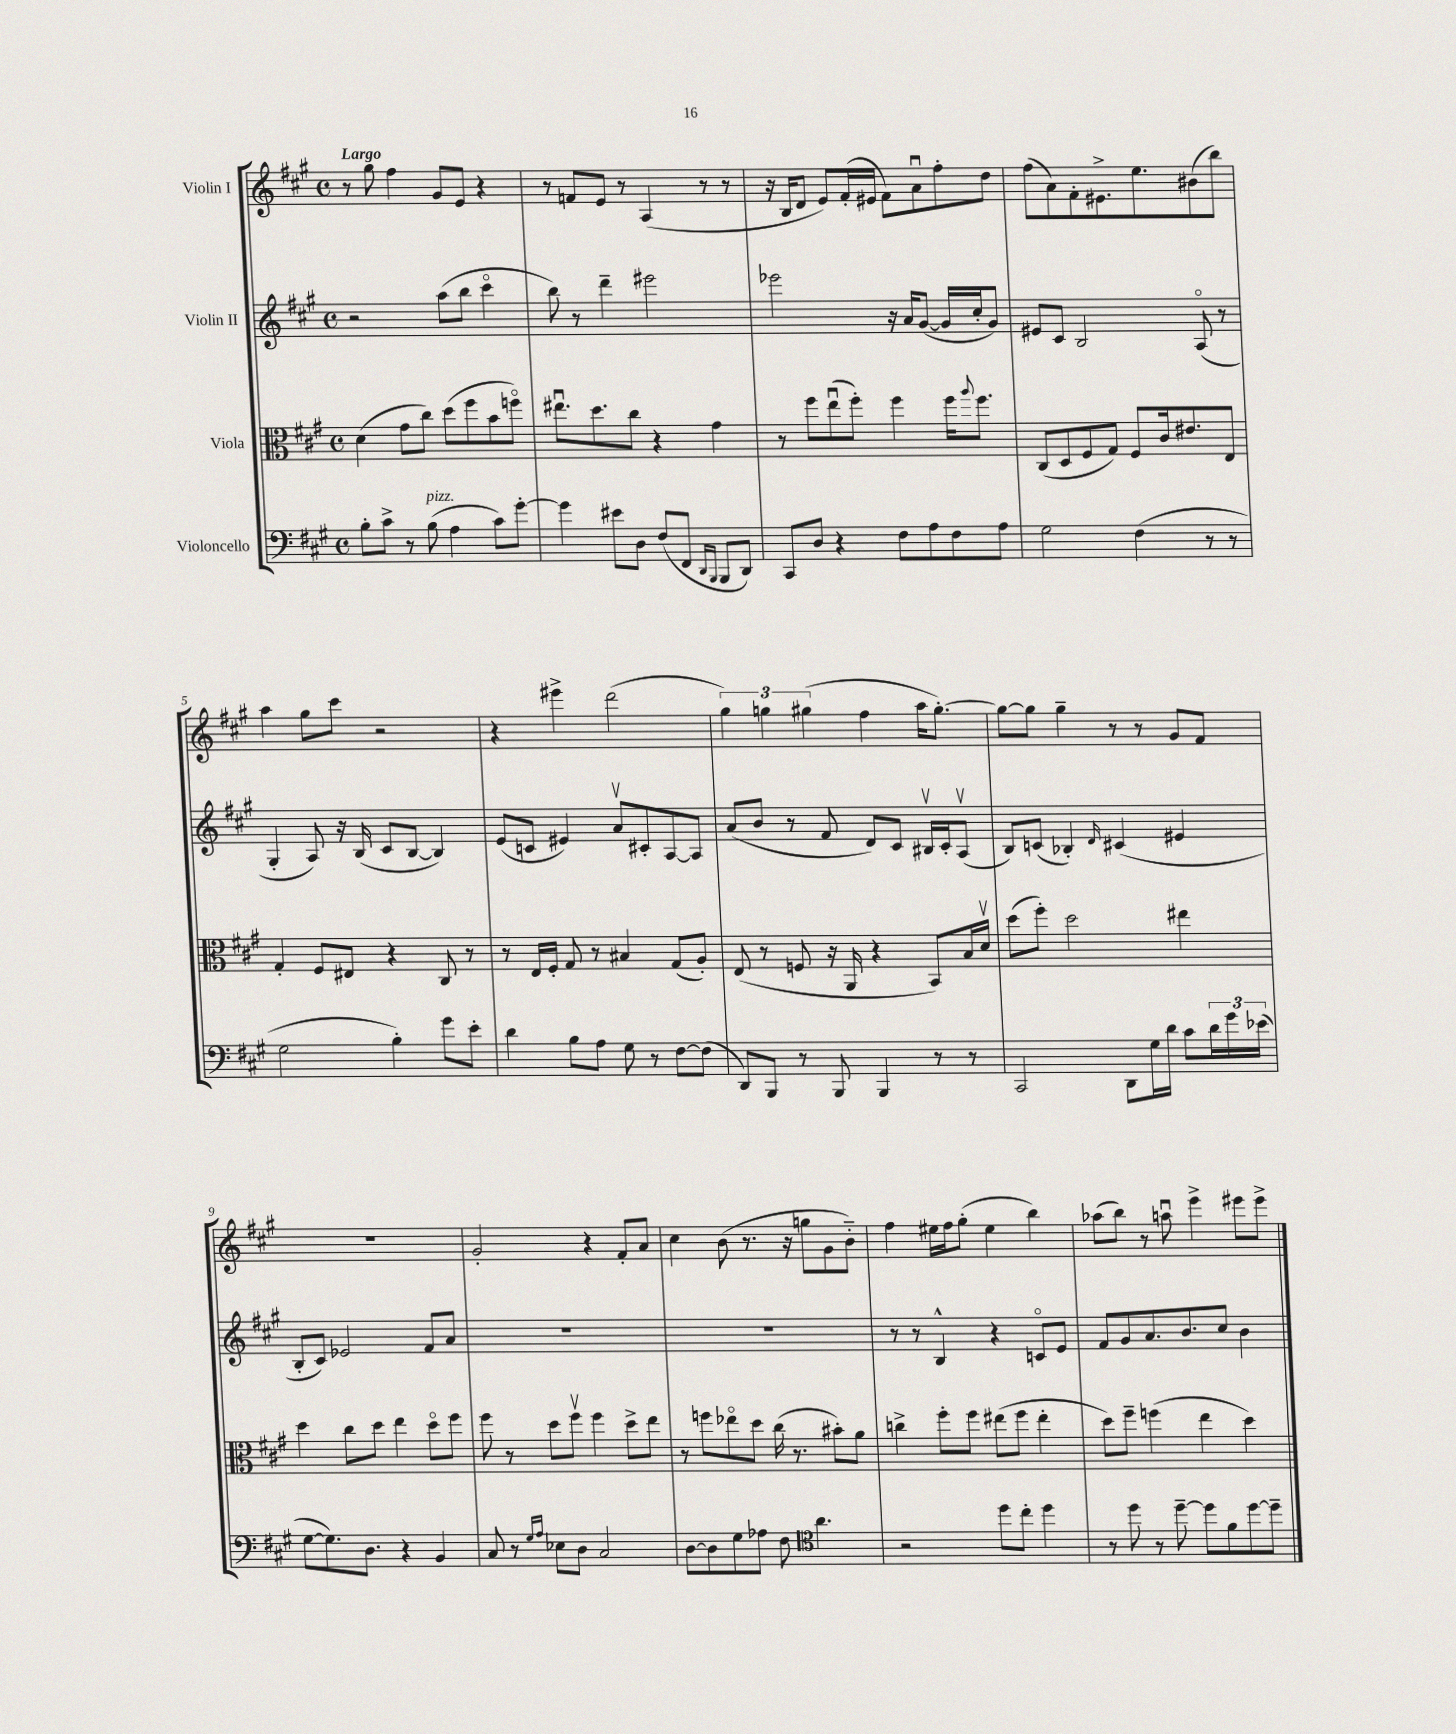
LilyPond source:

<<
\new StaffGroup <<
\new Staff = "s0" \with { instrumentName = "Violin I" } {
    \clef treble \key a \major \defaultTimeSignature \time 4/4 \tempo "Largo"
    r8 gis''8 fis''4 gis'8 e'8 r4 |
    r8 f'8 e'8 r8 a4( r8 r8 |
    r16 b16 d'8 e'8) fis'16-.( eis'16 fis'8) a'8\downbow fis''8-. d''8 |
    fis''8( a'8) fis'8-. eis'8.-> e''8. bis'8( b''8) |
    a''4 gis''8 cis'''8 r2 |
    r4 eis'''4-> d'''2( |
    \tuplet 3/2 { gis''4) g''4 gis''4( } fis''4 a''16 gis''8.~-.) |
    gis''8~ gis''8 gis''4-- r8 r8 gis'8 fis'8 |
    r1 |
    gis'2-. r4 fis'8-. a'8 |
    cis''4 b'8( r8. r16 g''8 gis'8 b'8-_) |
    fis''4 eis''16 fis''16 gis''8-.( eis''4 b''4) |
    aes''8( b''8) r8 a''8\downbow e'''4-> eis'''8 eis'''8-> \bar "|." |
}
\new Staff = "s1" \with { instrumentName = "Violin II" } {
    \clef treble \key a \major \defaultTimeSignature \time 4/4
    r2 a''8( b''8 cis'''4\flageolet |
    b''8) r8 d'''4-- eis'''2 |
    ees'''2 r16 a'16 gis'8~( gis'16 cis''16-. gis'8) |
    eis'8 cis'8 b2 a8\flageolet( r8 |
    gis4-. a8) r16 b16( cis'8 b8~ b4) |
    e'8( c'8 eis'4) a'8\upbow cis'8-. a8~ a8 |
    a'8( b'8 r8 fis'8 d'8) cis'8 bis16\upbow cis'16-. a8\upbow( |
    b8) c'8( bes4-.) \grace { d'16 } cis'4( eis'4 |
    b8-. cis'8) ees'2 fis'8 a'8 |
    R1 |
    R1 |
    r8 r8 b4-^ r4 c'8\flageolet e'8 |
    fis'8 gis'8 a'8. b'8. cis''8 b'4 \bar "|." |
}
\new Staff = "s2" \with { instrumentName = "Viola" } {
    \clef alto \key a \major \defaultTimeSignature \time 4/4
    d'4( gis'8 cis''8) d''8( fis''8 b'8 f''8\flageolet) |
    eis''8.\downbow d''8. cis''8 r4 gis'4 |
    r8 fis''8 e''8\downbow( fis''8-.) fis''4 fis''16 \appoggiatura { a''8 } fis''8. |
    cis8( d8 fis8 gis8) fis8 cis'16 eis'8. e8 |
    gis4-. fis8 eis8 r4 cis8 r8 |
    r8 e16 fis16-. gis8 r8 bis4 gis8( a8-.) |
    e8( r8 f8 r16 a,16 r4 b,8) b16 d'16\upbow |
    d''8( fis''8-.) d''2 eis''4 |
    d''4 cis''8 d''8 e''4 d''8\flageolet fis''8 |
    fis''8 r8 d''8 fis''8\upbow fis''4 d''8-> e''8 |
    r8 f''8 ees''8\flageolet d''8 cis''16( r8. bis'8-.) a'8 |
    c''4-> fis''8-. fis''8 eis''8( fis''8 eis''4-. |
    d''8) fis''8-- f''4( e''4 d''4) \bar "|." |
}
\new Staff = "s3" \with { instrumentName = "Violoncello" } {
    \clef bass \key a \major \defaultTimeSignature \time 4/4
    b8-. cis'8-> r8 b8^\markup { \italic "pizz." }( a4 cis'8) gis'8~-. |
    gis'4 eis'8 d8 fis8( fis,8 \grace { d,16 b,,16 } b,,8 d,8) |
    cis,8 d8 r4 fis8 a8 fis8 a8 |
    gis2 fis4( r8 r8 |
    gis2 b4-.) gis'8 e'8-. |
    d'4 b8 a8 gis8 r8 fis8~ fis8( |
    d,8) b,,8 r8 b,,8 b,,4 r8 r8 |
    cis,2 d,8 gis16 d'16 cis'8 \tuplet 3/2 { d'16 gis'16 ees'16( } |
    gis8~ gis8.) d8. r4 b,4 |
    cis8 r8 \grace { gis16 a16 } ees8 d8 cis2 |
    d8~ d8 gis8 aes8 fis8 \clef tenor a'4. |
    r2 d''8 cis''8-. d''4 |
    r8 d''8 r8 d''8~-- d''8 fis'8 d''8~ d''8-- \bar "|." |
}
>>
>>
